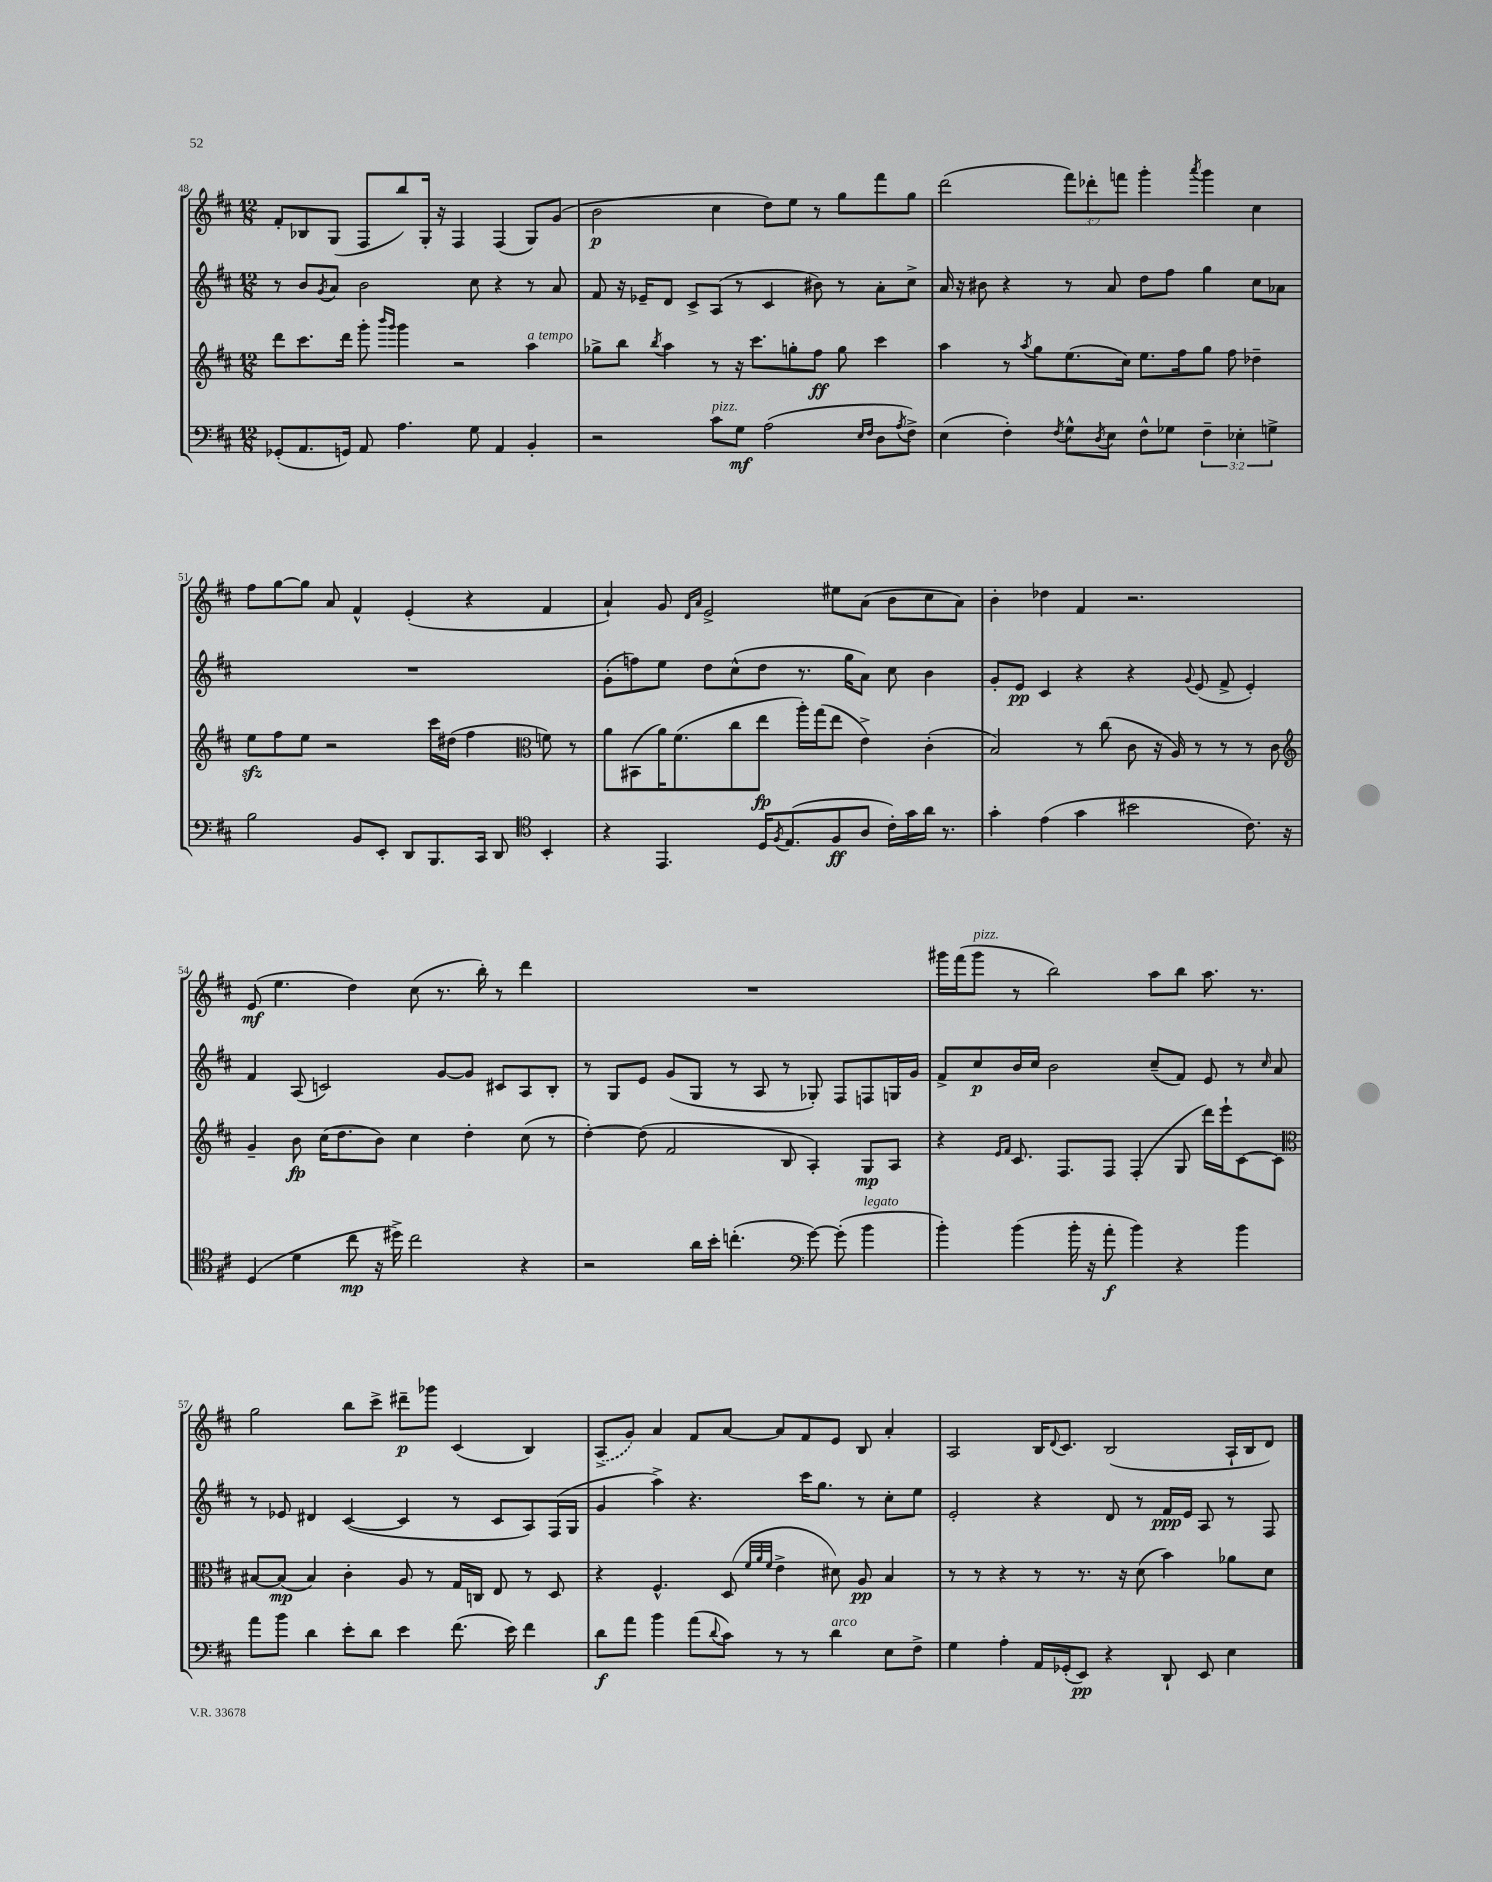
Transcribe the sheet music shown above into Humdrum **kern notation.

**kern	**kern	**kern	**kern
*staff4	*staff3	*staff2	*staff1
*clefF4	*clefG2	*clefG2	*clefG2
*k[f#c#]	*k[f#c#]	*k[f#c#]	*k[f#c#]
*M12/8	*M12/8	*M12/8	*M12/8
(8GG-'/L	8ddd\L	8r	8f#'/L
8.AA/	8.ccc#\	8b/L	8B-/
.	.	8qg/	.
.	.	8a/J	(8G/J
16GG/Jk)	16ddd\Jk	.	.
8AA/	8ggg'\	2b\	8F#/L
.	16qqbbb/LL	.	.
.	16qqggg/JJ	.	.
4.A\	4ggg\	.	8bb/)
.	.	.	16G'/Jk
.	.	.	16r
.	2r	.	4F#/
8G\	.	8cc#\	.
4AA/	.	4r	(4F#/
4BB'/	4aa\	8r	8G/L)
.	.	8a/	(8g/J
=	=	=	=
2r	8gg-^\L	8f#/	2b\
.	8bb\J	16r	.
.	.	16e-~/LK	.
.	8qbb/	.	.
.	4aa\	8d/J	.
.	.	8c#^/L	.
8c#\L	8r	(8A/J	4cc#\
8G\J	16r	8r	.
.	8.ccc#\L	.	.
(2A\	.	4c#/	8dd\L)
.	8gg'\	.	8ee\J
.	8ff#\J	8b#\)	8r
.	8gg\	8r	8gg\L
16qqE/LL	.	.	.
16qqF#/JJ	.	.	.
8D\L	4ccc#\	8a'\L	8fff#\
8qA/	.	.	.
8F#^\J)	.	8cc#^\J	8gg\J
=	=	=	=
(4E\	4aa\	16a/	(2ddd\
.	.	16r	.
.	.	8b#\	.
4F#'\)	8r	4r	.
.	8qaa/	.	.
.	8gg\L	.	.
8qF#/	.	.	.
8G^^\L	(8.ee\	8r	12fff#\L)
.	.	.	12ddd-'\
8qD/	.	.	.
8E\J	.	8a/	.
.	.	.	12fff\J
.	16cc#\Jk)	.	.
8F#^^\L	8.ee\L	8dd\L	4ggg'\
8G-\J	.	8ff#\J	.
.	16ff#\k	.	.
.	.	.	8qaaa/
6F#~\	8gg\J	4gg\	4ggg\
.	8ff#\	.	.
6E-'\	.	.	.
.	4dd-~\	8cc#\L	4cc#\
6G^\	.	.	.
.	.	8a-\J	.
=	=	=	=
2B\	8ee\L	1.r	8ff#\L
.	8ff#\	.	[8gg\
.	8ee\J	.	8gg\]J
.	2r	.	8a/
8BB/L	.	.	4f#^^/
8EE'/J	.	.	.
8DD/L	.	.	(4e'/
8.BBB/	16ccc#\LL	.	.
.	(16dd#\JJ	.	.
.	4ff#\	.	4r
16CC#/Jk	.	.	.
8DD/	.	.	.
*clefC4	*clefC3	*	*
4BB'/	8f\)	.	4f#/
.	8r	.	.
=	=	=	=
4r	8a\L	(8g'\L	4a`/)
.	(8BB#\	8ff\)	.
4.EE/	16a\K)	8ee\J	8g/
.	(8.f#\	.	.
.	.	.	16qqd/LL
.	.	.	16qqa/JJ
.	.	8dd\L	2e^/
.	8cc#\	(8cc#^^\	.
16D/LK	8ee\J	8dd\J	.
8qF#/	.	.	.
(8.E/	.	.	.
.	16aa'\LL)	8.r	.
.	(16gg\J	.	.
8F#/	8ee\J	.	8ee#\L
.	.	16gg\LK	.
8A/J	4e^\)	8a\J)	(8a\J
16c#'\LL)	.	8cc#\	8b\L
16g\	.	.	.
16a\JJ	(4c#'\	4b\	8cc#\
8.r	.	.	.
.	.	.	8a\J)
=	=	=	=
4g'\	2B/)	8g'/L	4b'\
.	.	8e/J	.
(4e\	.	4c#/	4dd-\
4g\	8r	4r	4f#/
.	(8cc#\	.	.
2b#\	8c#\	4r	2.r
.	16r	.	.
.	16A/)	.	.
.	.	8qqg/	.
.	8r	(8e/	.
.	8r	8f#^/	.
8.c#\)	8r	4e'/)	.
.	8c#\	.	.
16r	.	.	.
=	=	=	=
*	*clefG2	*	*
(4D/	4g~/	4f#/	(8e/
.	.	.	4.ee\
4d\	8b\	(8A/	.
.	(16cc#\LK	2c/)	.
.	8.dd\	.	.
8cc#\	.	.	4dd\)
16r	8b\J)	.	.
16dd#^\)	.	.	.
2cc#\	4cc#\	.	(8cc#\
.	.	[8g/L	8.r
.	4dd'\	8g/]J	.
.	.	.	16bb'\)
.	.	8c#/L	8r
4r	(8cc#\	8A/	4ddd\
.	8r	8B'/J	.
=	=	=	=
2r	[4dd'\)	8r	1.r
.	.	8G/L	.
.	(8dd\]	8e/J	.
.	2f#/	(8g/L	.
16a\LL	.	8G/J	.
16b'\JJ	.	.	.
(4.cc'\	.	8r	.
.	.	8A/	.
.	8B/	8r	.
*clefF4	*	*	*
[8g\)	4A'/)	8G-'/)	.
(8g'\]	.	8F#/L	.
4b\	8G/L	8F/	.
.	8A/J	16G/L	.
.	.	16g/JJ	.
=	=	=	=
4b'\)	4r	8f#^/L	16ggg#\LL
.	.	.	(16fff#\J
.	.	8cc#/	8ggg#\J
.	16qqe/LL	.	.
.	16qqf#/JJ	.	.
(4b\	8.c#/	16b/L	8r
.	.	16cc#/JJ	.
.	.	2b\	2bb\)
.	8.F#/L	.	.
16b'\	.	.	.
16r	.	.	.
8a'\	8F#/J	.	.
4b\)	(4F#'/	.	.
.	.	(8cc#~/L	8aa\L
4r	8G/	8f#/J)	8bb\J
.	16ddd\LL)	8e/	8.aa\
.	16eee`\J	.	.
4b\	[8c#\	8r	.
.	.	.	8.r
.	.	16qqcc#/	.
.	8c#\]J	8a/	.
=	=	=	=
*	*clefC3	*	*
8a\L	[8B#/L	8r	2gg\
8b\J	(8B#/]J	8e-/	.
4d\	4B#/)	4d#/	.
8e'\L	4c#'\	([4c#/	8bb\L
8d\J	.	.	8ccc#^\J
4e\	8A/	4c#/]	8ddd#~\L
.	8r	.	8ggg-\J
(8.f#\	16G/LL	8r	(4c#/
.	16C/JJ	.	.
.	8E/	8c#/L	.
16e\)	.	.	.
4f#\	8r	8A/)	4B/)
.	8D/	(16F#/L	.
.	.	16G/JJ	.
=	=	=	=
8d\L	4r	4g/	(8A^/L
8a\J	.	.	8g/J)
4b\	4.F#^^/	4aa^\)	4a/
(8a\L	.	4.r	8f#/L
8qqd/	.	.	.
8c#\J)	(8D/	.	[8a/J
.	32qqf#/LLL	.	.
.	32qqa/	.	.
.	32qqf#/JJJ	.	.
8r	4e^\	.	8a/]L
8r	.	16ccc#\LK	8f#/
.	.	8.gg\J	.
4d\	8d#\)	.	8e/J
.	8A/	8r	8B/
8E\L	4B/	8cc#'\L	4a'/
8F#^\J	.	8ee\J	.
=	=	=	=
4G\	8r	2e'/	2A/
.	8r	.	.
4A'\	4r	.	.
16AA/LL	8r	4r	16B/LK
.	.	.	8qqd/
(16GG-'/J	.	.	8.c#/J
8EE/J)	8.r	.	.
4r	.	8d/	(2B/
.	16r	.	.
.	(8d\	8r	.
8DD`/	4b\)	16f#/LL	.
.	.	16e/JJ	.
8EE/	.	8A/	.
4E\	8a-\L	8r	16A`/LL
.	.	.	16B/J
.	8d\J	8F#/	8d/J)
==	==	==	==
*-	*-	*-	*-
